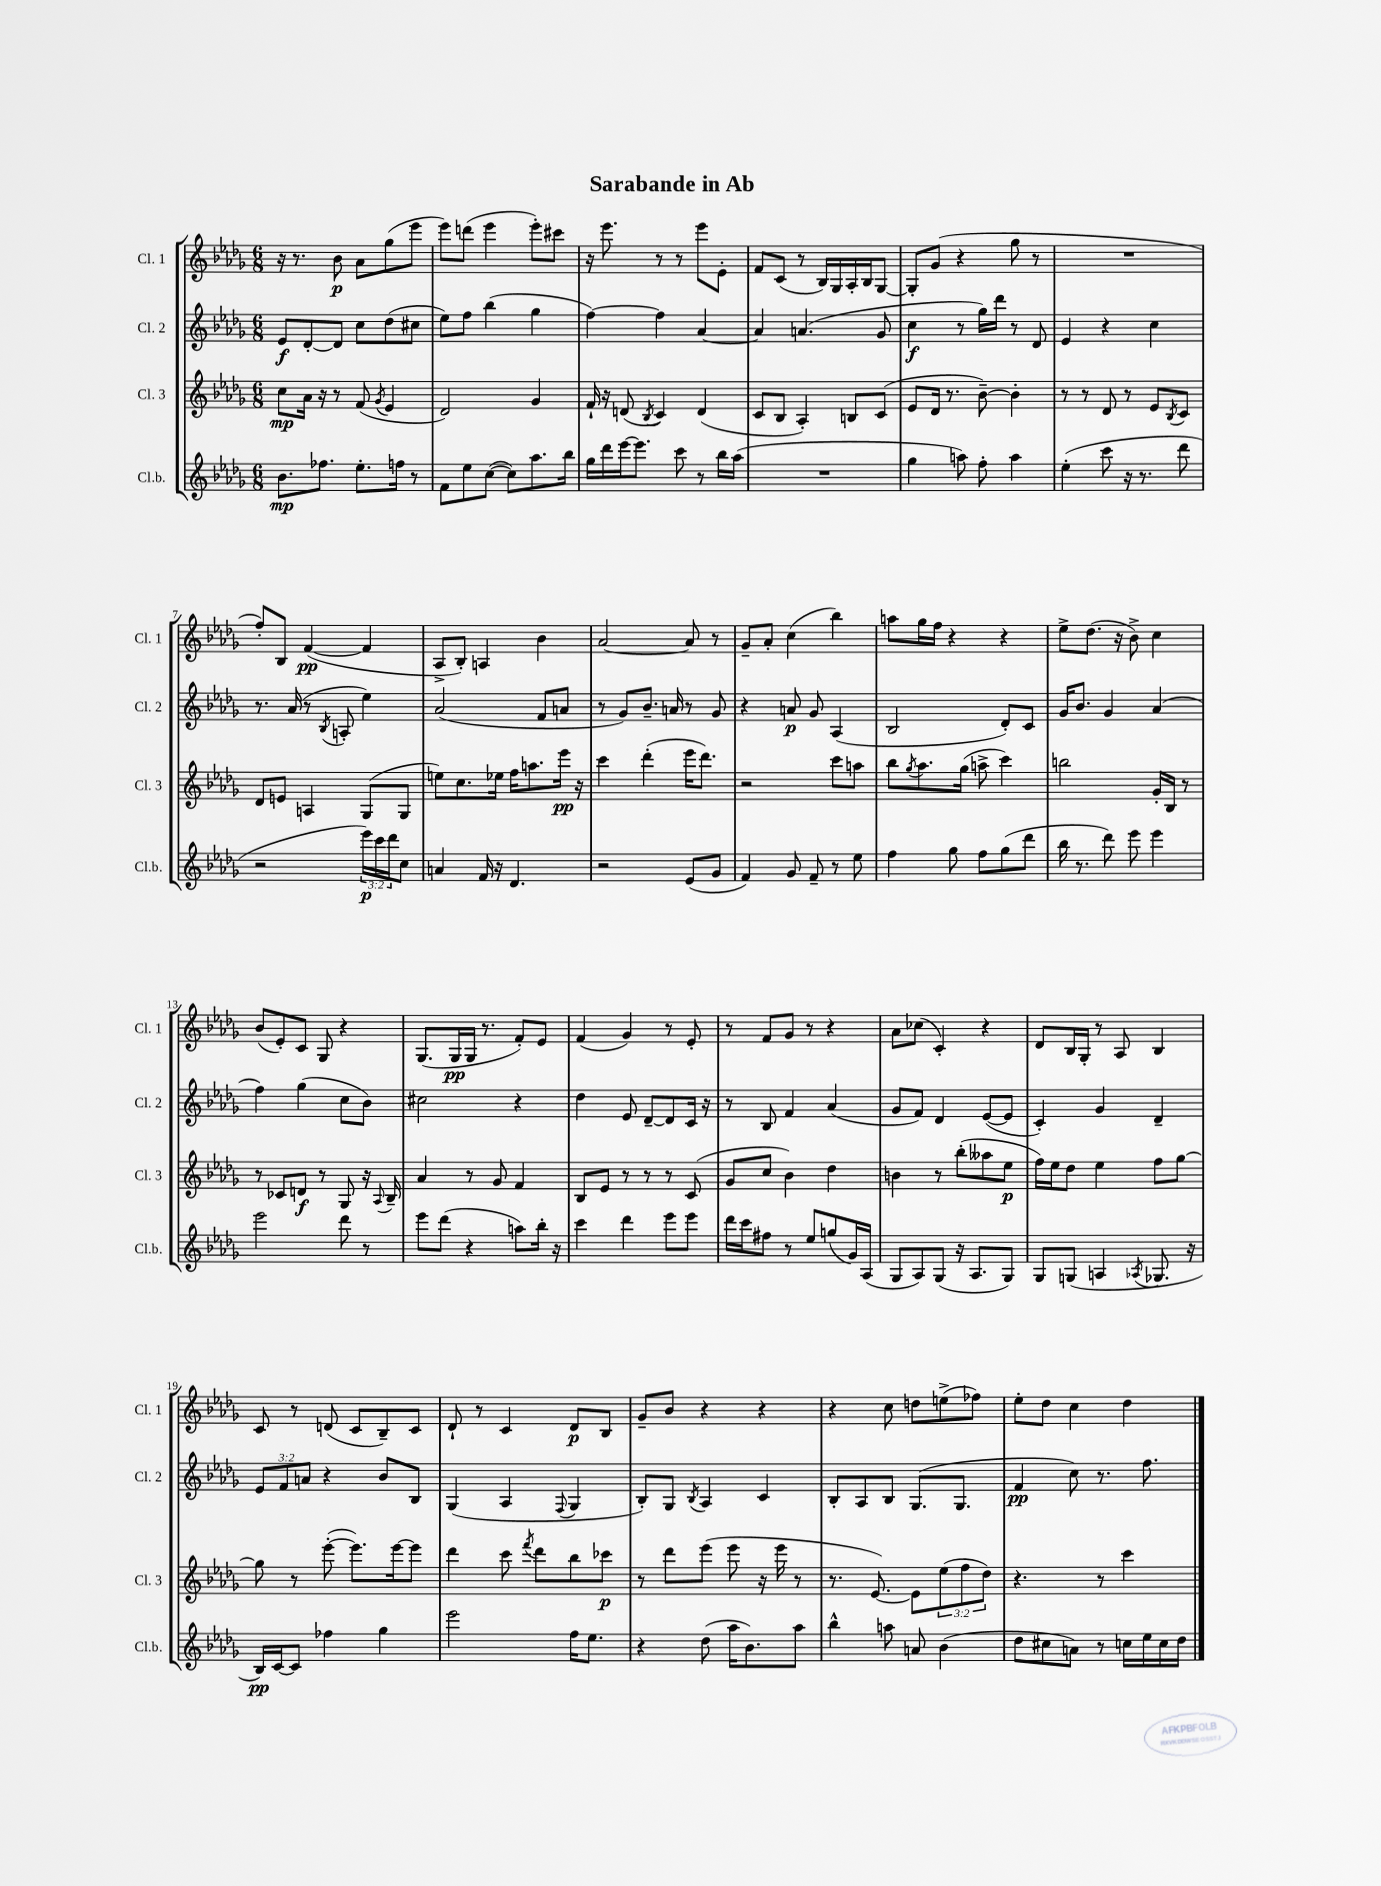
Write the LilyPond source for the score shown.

\header { title = "Sarabande in Ab" }
<<
\new StaffGroup <<
\new Staff = "s0" \with { instrumentName = "Cl. 1" shortInstrumentName = "Cl. 1" } {
    \clef treble \key des \major \numericTimeSignature \time 6/8
    r16 r8. bes'8\p aes'8 ges''8( ees'''8 |
    ees'''8) d'''8( ees'''4 ees'''8-.) cis'''8 |
    r16 ees'''8. r8 r8 ees'''8 ees'8-. |
    f'8 c'8( r8 bes16) ges16 aes16-. bes16 ges8~ |
    ges8-. ges'8( r4 ges''8 r8 |
    R2. |
    f''8-.) bes8 f'4~\pp( f'4 |
    aes8-> bes8-.) a4 bes'4 |
    aes'2~ aes'8 r8 |
    ges'8-- aes'8-. c''4( bes''4) |
    a''8 ges''16 f''16 r4 r4 |
    ees''8-> des''8.( r16 bes'8->) c''4 |
    bes'8( ees'8-.) c'8 ges8 r4 |
    ges8.( ges16\pp ges16 r8. f'8-.) ees'8 |
    f'4( ges'4) r8 ees'8-. |
    r8 f'8 ges'8 r8 r4 |
    aes'8 ces''8( c'4-.) r4 |
    des'8 bes16 ges16-. r8 aes8 bes4 |
    c'8 r8 d'8( c'8 bes8--) c'8 |
    des'8-! r8 c'4 des'8\p bes8 |
    ges'8-- bes'8 r4 r4 |
    r4 c''8 d''8 e''8->( fes''8) |
    ees''8-. des''8 c''4 des''4 \bar "|." |
}
\new Staff = "s1" \with { instrumentName = "Cl. 2" shortInstrumentName = "Cl. 2" } {
    \clef treble \key des \major \numericTimeSignature \time 6/8 \override Staff.TupletNumber.text = #tuplet-number::calc-fraction-text
    ees'8\f des'8~-. des'8 c''8 des''8( cis''8 |
    ees''8) f''8 bes''4( ges''4 |
    f''4~) f''4 aes'4~ |
    aes'4 a'4.( ges'8 |
    c''4\f r8 ges''16) des'''16 r8 des'8 |
    ees'4 r4 c''4 |
    r8. aes'16( r8 \acciaccatura { bes8 } a8-. ees''4) |
    aes'2( f'8 a'8 |
    r8 ges'8) bes'8.-- a'16 r8 ges'8 |
    r4 a'8\p ges'8 aes4( |
    bes2 des'8-.) c'8 |
    ges'16 bes'8. ges'4 aes'4( |
    f''4) ges''4( c''8 bes'8) |
    cis''2 r4 |
    des''4 ees'8 des'8~-- des'8 c'16 r16 |
    r8 bes8 f'4 aes'4( |
    ges'8 f'8) des'4 ees'8~( ees'8 |
    c'4-.) ges'4 des'4-- |
    \tuplet 3/2 { ees'8 f'8 a'8 } r4 bes'8 bes8 |
    ges4( aes4 \appoggiatura { f8 } ges4 |
    bes8-.) ges8 \acciaccatura { bes8 } aes4 c'4 |
    bes8-. aes8 bes8 ges8.( ges8. |
    f'4\pp c''8) r8. f''8. \bar "|." |
}
\new Staff = "s2" \with { instrumentName = "Cl. 3" shortInstrumentName = "Cl. 3" } {
    \clef treble \key des \major \numericTimeSignature \time 6/8 \override Staff.TupletNumber.text = #tuplet-number::calc-fraction-text
    c''8\mp aes'16 r16 r8 f'8( \acciaccatura { ges'8 } ees'4 |
    des'2) ges'4 |
    f'16-! r16 d'8( \acciaccatura { bes8 } c'4) d'4( |
    c'8 bes8 aes4-.) b8 c'8( |
    ees'8 des'16 r8. bes'8~--) bes'4-. |
    r8 r8 des'8 r8 ees'8 \acciaccatura { bes8 } c'8 |
    des'8 e'8 a4 ges8( ges8 |
    e''8) c''8. ees''16 f''16 a''8. ees'''16\pp r16 |
    c'''4 des'''4-.( ees'''16 des'''8.) |
    r2 c'''8 a''8 |
    bes''8 \acciaccatura { ges''8 } aes''8. ges''16( a''8-> c'''4) |
    b''2 ges'16-. bes16 r8 |
    r8 ces'8 d'8\f r8 ges8 r16 \appoggiatura { aes8 } bes16-- |
    aes'4 r8 ges'8 f'4 |
    bes8 ees'8 r8 r8 r8 c'8( |
    ges'8 c''8 bes'4) des''4 |
    b'4 r8 bes''8-.( aeses''8 ees''8\p |
    f''16) ees''16 des''8 ees''4 f''8 ges''8~ |
    ges''8 r8 ees'''8~-.( ees'''8.) ees'''16~ ees'''8 |
    des'''4 c'''8 \acciaccatura { f'''8 } des'''8 bes''8 ces'''8\p |
    r8 des'''8 ees'''8( ees'''8 r16 ees'''16 r8 |
    r8. ees'8.~) ees'8 \tuplet 3/2 { ees''8( f''8 des''8) } |
    r4. r8 c'''4 \bar "|." |
}
\new Staff = "s3" \with { instrumentName = "Cl.b." shortInstrumentName = "Cl.b." } {
    \clef treble \key des \major \numericTimeSignature \time 6/8 \override Staff.TupletNumber.text = #tuplet-number::calc-fraction-text
    bes'8.\mp fes''8. ees''8.-. f''16 r8 |
    f'8 ees''8 c''8~( c''8) aes''8. bes''16 |
    ges''16 des'''16 ees'''16~ ees'''8. c'''8 r8 bes''16 aes''16( |
    R2. |
    ges''4 a''8) f''8-. a''4 |
    ees''4-.( c'''8 r16 r8. des'''8 |
    r2 \tuplet 3/2 { ees'''16\p) c'''16 des'''16 } c''8 |
    a'4 f'16 r16 des'4. |
    r2 ees'8( ges'8 |
    f'4) ges'8 f'8-- r8 ees''8 |
    f''4 ges''8 f''8 ges''8( des'''8 |
    bes''16 r8. des'''8) ees'''8 ees'''4 |
    ees'''2 des'''8 r8 |
    ees'''8 des'''8( r4 a''8) bes''16-. r16 |
    c'''4 des'''4 ees'''8 ees'''8 |
    des'''16 c'''16 fis''8 r8 ees''8 g''8( ges'16) aes16( |
    ges8 aes8) ges8( r16 aes8. ges8) |
    ges8 g8( a4 \acciaccatura { aes8 } ges8. r16 |
    bes16\pp) c'16~ c'8 fes''4 ges''4 |
    ees'''2 f''16 ees''8. |
    r4 des''8( aes''16 bes'8.) aes''8 |
    bes''4-^ a''8 a'8 bes'4( |
    des''8 cis''8 a'8) r8 c''16 ees''16 c''16 des''16 \bar "|." |
}
>>
>>
